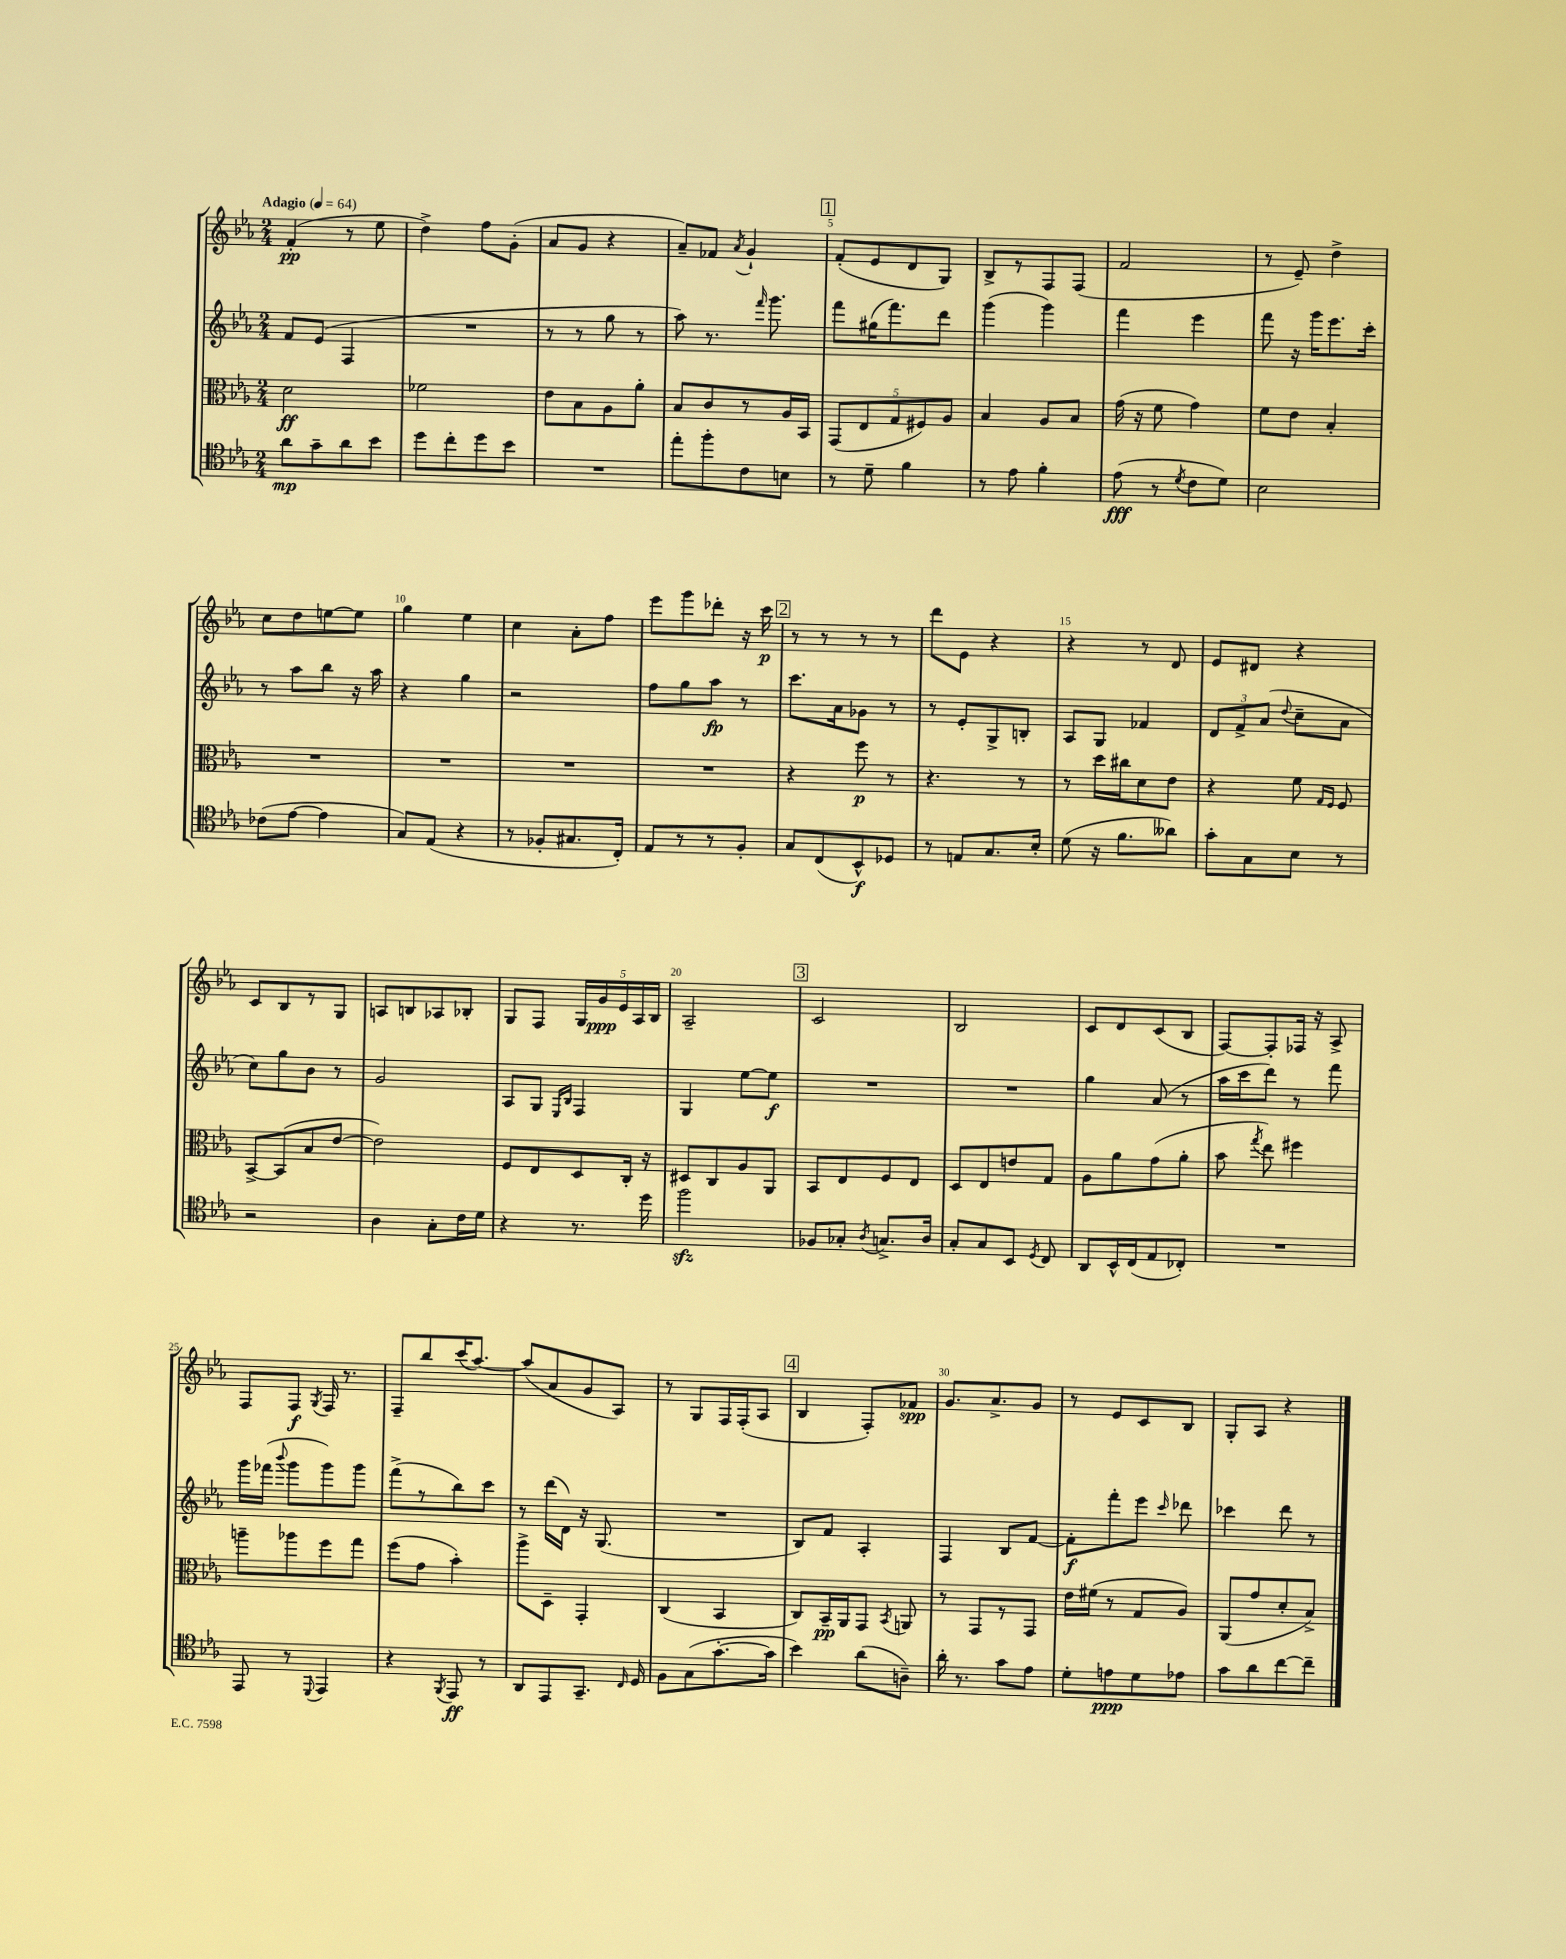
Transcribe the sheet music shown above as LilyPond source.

<<
\new StaffGroup <<
\new Staff = "s0" {
    \clef treble \key ees \major \numericTimeSignature \time 2/4 \tempo "Adagio" 4 = 64
    \autoBeamOff f'4-.\pp( r8 ees''8 |
    d''4->) f''8[ g'8]-.( |
    aes'8[ g'8] r4 |
    aes'8[--) fes'8] \acciaccatura { aes'8 } g'4-! |
    \mark \markup { \box "1" } f'8[-.( ees'8 d'8 g8]) |
    bes8[-> r8 f8 f8]( |
    f'2 |
    r8 ees'8--) d''4-> |
    c''8[ d''8 e''8~ e''8] |
    g''4 ees''4 |
    c''4 aes'8[-. f''8] |
    ees'''8[ g'''8 des'''8]-. r16 c'''16\p |
    \mark \markup { \box "2" } r8 r8 r8 r8 |
    d'''8[ ees'8] r4 |
    r4 r8 d'8 |
    ees'8[ dis'8] r4 |
    c'8[ bes8 r8 g8] |
    a8[ b8 aes8 bes8]-. |
    g8[ f8] \tuplet 5/4 { g16[ g'16\ppp ees'16 aes16 bes16] } |
    aes2-- |
    \mark \markup { \box "3" } c'2 |
    bes2 |
    c'8[ d'8 c'8( bes8] |
    f8[~) f8-. fes16] r16 aes8-> |
    f8[ f8]\f \acciaccatura { g8 } f16 r8. |
    f8[-- bes''8 c'''16( aes''8.]~) |
    aes''8[( aes'8 g'8 aes8]) |
    r8 g8[ f16 f16-.( aes8] |
    \mark \markup { \box "4" } bes4 f8[-.) fes'8]\spp |
    g'8.[ aes'8.-> g'8] |
    r8 ees'8[ c'8 bes8] |
    g8[-. aes8] r4 \bar "|." |
}
\new Staff = "s1" {
    \clef treble \key ees \major \numericTimeSignature \time 2/4
    \autoBeamOff f'8[ ees'8]( f4 |
    R2 |
    r8 r8 g''8 r8 |
    aes''8) r8. \grace { f'''16 } g'''8. |
    \mark \markup { \box "1" } f'''8[ gis''16( f'''8.) d'''8] |
    g'''4( g'''4) |
    f'''4 ees'''4 |
    f'''8 r16 g'''16[ ees'''8. c'''16]-. |
    r8 aes''8[ bes''8] r16 aes''16 |
    r4 g''4 |
    r2 |
    f''8[ g''8 aes''8]\fp r8 |
    \mark \markup { \box "2" } c'''8.[ aes'16 ges'8] r8 |
    r8 ees'8[-. g8-> b8]-. |
    aes8[ g8] fes'4 |
    \tuplet 3/2 { d'8[ f'8-> aes'8]( } \appoggiatura { d''8 } c''8[-- aes'8] |
    c''8[) g''8 bes'8] r8 |
    g'2 |
    aes8[ g8] \grace { ees16[ bes16] } f4 |
    g4 ees''8[~ ees''8]\f |
    \mark \markup { \box "3" } R2 |
    R2 |
    g''4 aes'8( r8 |
    aes''16[ c'''16 d'''8]) r8 f'''8 |
    g'''16[ fes'''16]( \appoggiatura { bes'''8 } g'''8[ g'''8) g'''8] |
    f'''8[->( r8 bes''8) c'''8] |
    r8 d'''16[( d'16]) r16 g8.( |
    R2 |
    \mark \markup { \box "4" } bes8[) f'8] aes4-. |
    f4 bes8[ f'8]~ |
    f'8[-.\f f'''8-. ees'''8] \grace { c'''16 } des'''8 |
    ces'''4 d'''8 r8 \bar "|." |
}
\new Staff = "s2" {
    \clef alto \key ees \major \numericTimeSignature \time 2/4
    \autoBeamOff d'2\ff |
    fes'2 |
    ees'8[ bes8 aes8 aes'8]-. |
    bes8[ c'8 r8 aes16 bes,16] |
    \mark \markup { \box "1" } \tuplet 5/4 { g,8[( ees8 g8 fis8) aes8] } |
    bes4 aes8[ bes8] |
    g'16( r16 f'8 g'4) |
    f'8[ ees'8] bes4-. |
    R2 |
    R2 |
    R2 |
    R2 |
    \mark \markup { \box "2" } r4 f''8\p r8 |
    r4. r8 |
    r8 d''16[ cis''16 d'8 ees'8] |
    r4 f'8 \grace { g16[ f16] } f8 |
    bes,8[~-> bes,8( bes8 ees'8]~ |
    ees'2) |
    f8[ ees8 d8 c16]-. r16 |
    dis8[ c8 aes8 aes,8] |
    \mark \markup { \box "3" } bes,8[ ees8 f8 ees8] |
    d8[ ees8 e'8 g8] |
    aes8[ aes'8 g'8( aes'8]-. |
    bes'8 \acciaccatura { g''8 } ees''8) fis''4 |
    a''8[-- aes''8 f''8 g''8] |
    f''8[( g'8] bes'4-.) |
    aes''8[-> d8]-- g,4-. |
    c4( bes,4 |
    \mark \markup { \box "4" } c8[) bes,16--\pp aes,16 g,8] \acciaccatura { bes,8 } a,8 |
    r8 g,8[ r8 g,8] |
    ees'16[ fis'16]( r8 g8[ aes8]) |
    aes,8[( g'8 d'8-. bes8]->) \bar "|." |
}
\new Staff = "s3" {
    \clef tenor \key ees \major \numericTimeSignature \time 2/4
    \autoBeamOff aes'8[\mp g'8-- aes'8 bes'8] |
    d''8[ c''8-. d''8 bes'8] |
    R2 |
    ees''8[-. f''8-. c'8 b8] |
    \mark \markup { \box "1" } r8 d'8-- f'4 |
    r8 ees'8 f'4-. |
    ees'8\fff( r8 \acciaccatura { d'8 } c'8[ d'8]) |
    bes2 |
    ces'8[( ees'8]~ ees'4 |
    g8[) ees8]( r4 |
    r8 fes8[-. gis8. c16]-.) |
    ees8[ r8 r8 f8]-. |
    \mark \markup { \box "2" } g8[ c8( bes,8-^\f) des8] |
    r8 e8[ g8. bes16]-. |
    d'8( r16 f'8.[ aeses'8]) |
    g'8[-. g8 bes8] r8 |
    r2 |
    aes4 g8[-. c'16 d'16] |
    r4 r8. d''16 |
    f''2\sfz |
    \mark \markup { \box "3" } fes8[ ges8]-. \acciaccatura { aes8 } g8.[-> aes16] |
    g8[-. g8 bes,8] \acciaccatura { d8 } c8 |
    aes,8[ bes,16-^ c16( ees8 ces8]-.) |
    R2 |
    ees,8 r8 \appoggiatura { d,8 } ees,4 |
    r4 \acciaccatura { f,8 } ees,8\ff r8 |
    aes,8[ ees,8 g,8.]-- \grace { c16 } d16 |
    f8[ g8( g'8.~-. g'16] |
    \mark \markup { \box "4" } bes'4) aes'8[( a8]--) |
    aes'16-. r8. g'8[ ees'8] |
    d'8[-. e'8\ppp d'8 ees'8] |
    g'8[ aes'8 c''8~ c''8]-- \bar "|." |
}
>>
>>
\layout { \context { \Score \override BarNumber.break-visibility = ##(#f #t #t) barNumberVisibility = #(every-nth-bar-number-visible 5) } }
